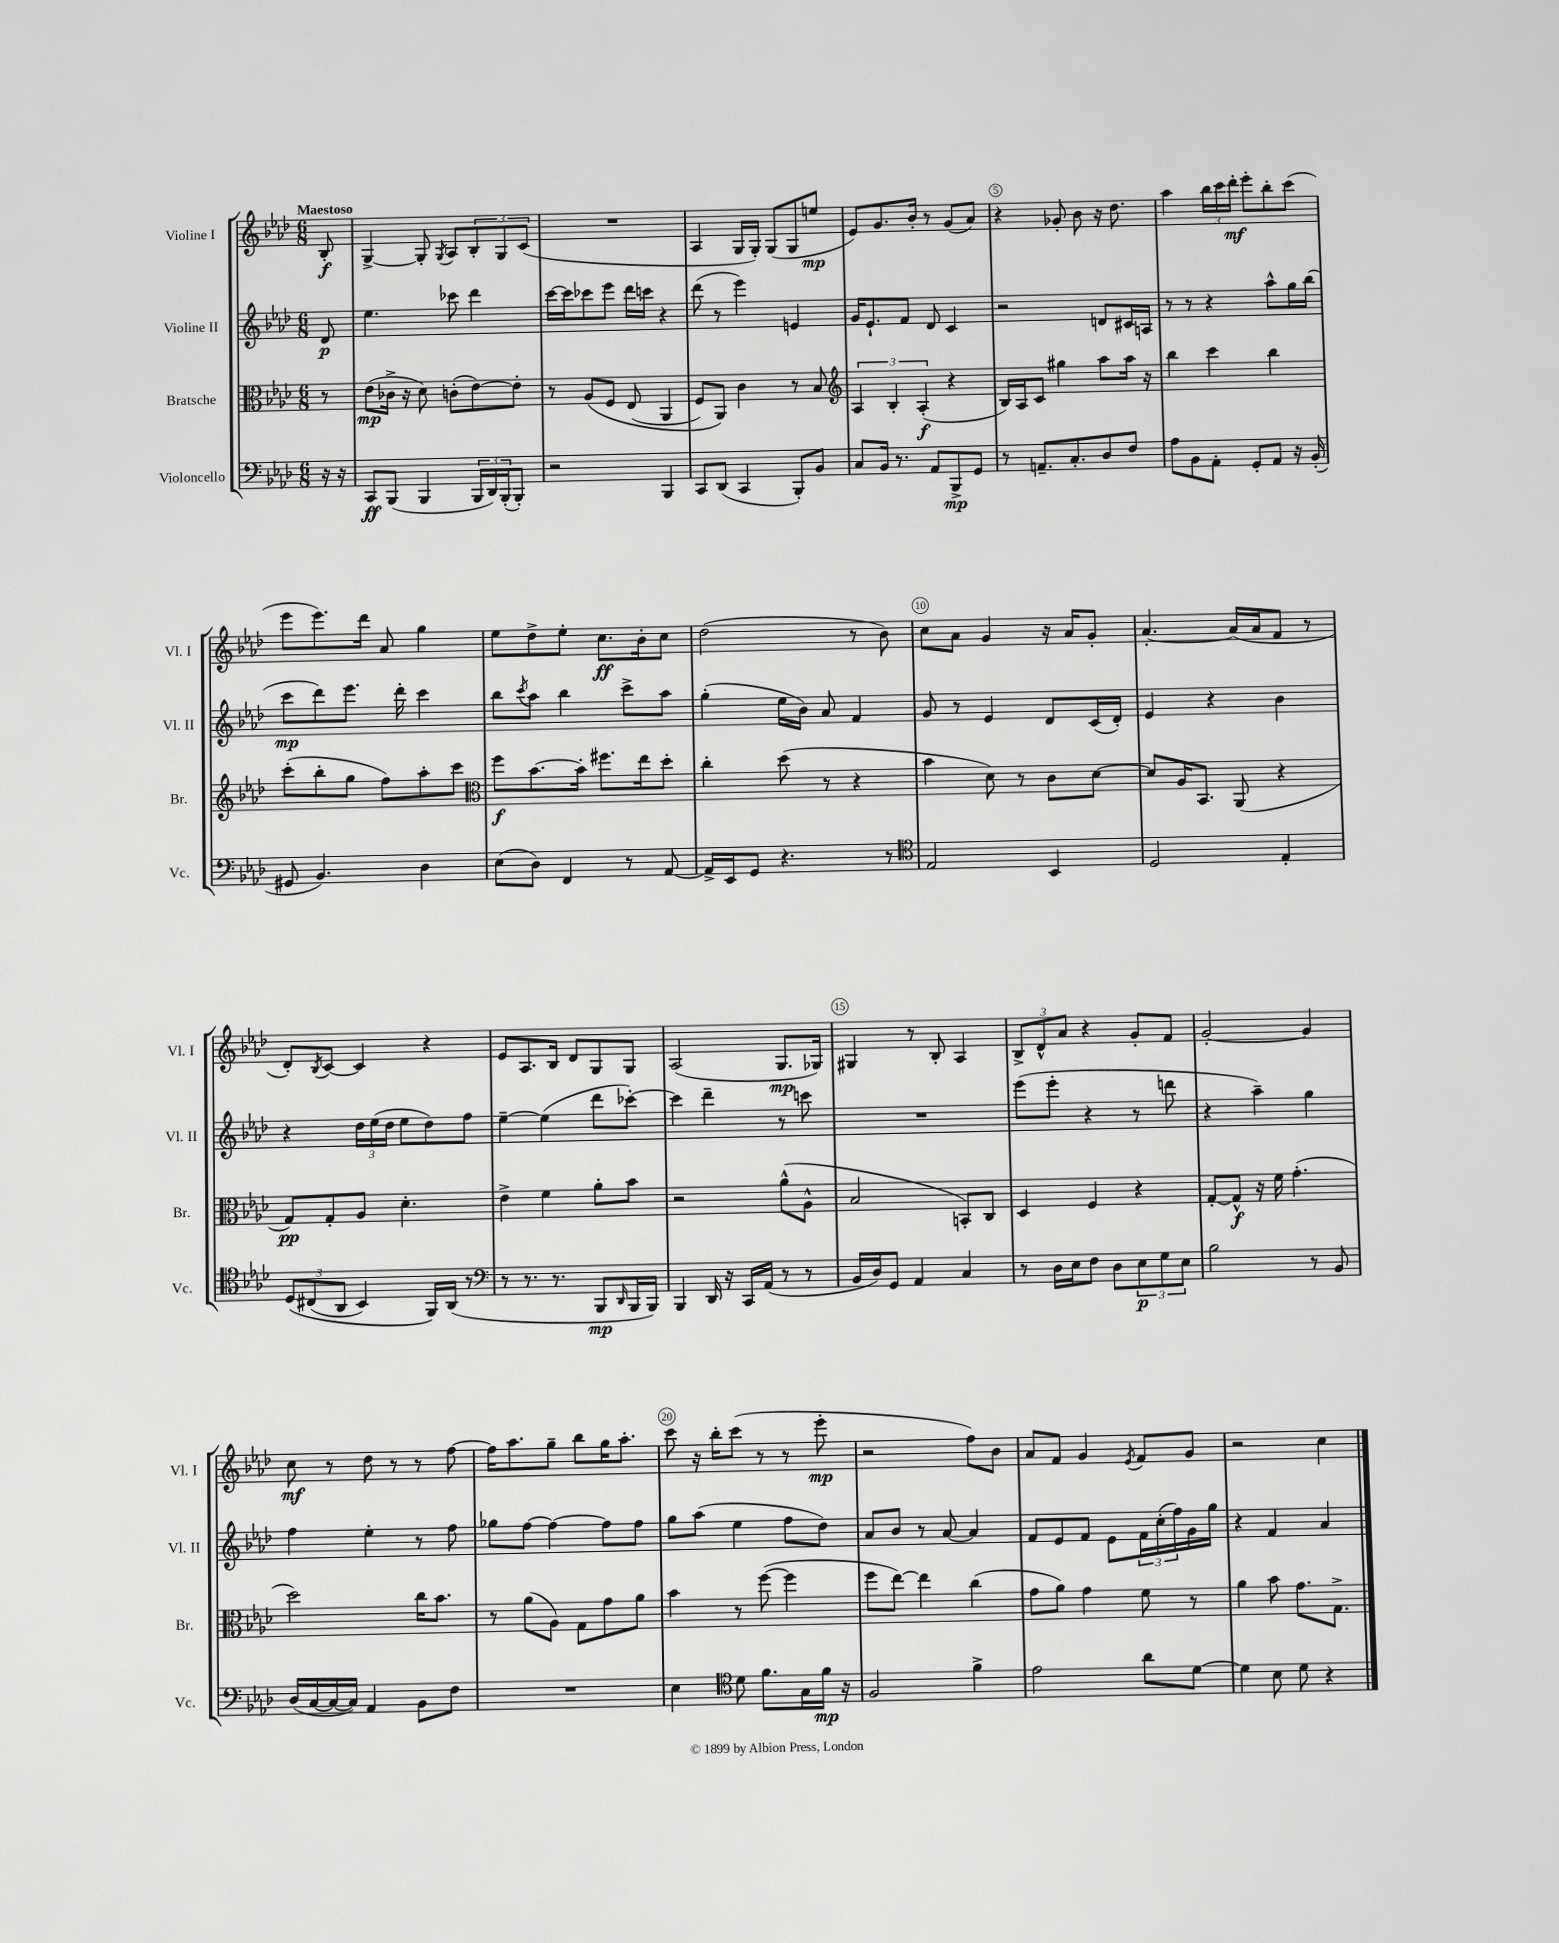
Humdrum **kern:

**kern	**dynam	**kern	**dynam	**kern	**dynam	**kern	**dynam
*part4	*part4	*part3	*part3	*part2	*part2	*part1	*part1
*staff4	*staff4	*staff3	*staff3	*staff2	*staff2	*staff1	*staff1
*I"Violoncello	*	*I"Bratsche	*	*I"Violine II	*	*I"Violine I	*
*I'Vc.	*	*I'Br.	*	*I'Vl. II	*	*I'Vl. I	*
*clefF4	*	*clefC3	*	*clefG2	*	*clefG2	*
*k[b-e-a-d-]	*	*k[b-e-a-d-]	*	*k[b-e-a-d-]	*	*k[b-e-a-d-]	*
*M6/8	*	*M6/8	*	*M6/8	*	*M6/8	*
=	=	=	=	=	=	=	=
!	!	!	!	!	!	!LO:TX:a:B:t=Maestoso	!
16r	.	8r	.	8d-/	p	8B-'/	f
16r	.	.	.	.	.	.	.
=1	=1	=1	=1	=1	=1	=1	=1
8CC/L	ff	(8e-\L	mp	4.ee-\	.	[4G^/	.
(8BBB-/J	.	16c-X^\Jk	.	.	.	.	.
.	.	16r	.	.	.	.	.
4BBB-/	.	8d-\)	.	.	.	8G'/]	.
.	.	.	.	.	.	8qG/	.
.	.	(8cn'\L	.	8ccc-X\	.	8A-/L	.
24BBB-/LL	.	[8e-\)	.	4ddd-\	.	12B-'/	.
24DD-/)	.	.	.	.	.	.	.
(24BBB-'/J	.	.	.	.	.	12G/	.
8BBB-'/J)	.	8e-'\J]	.	.	.	.	.
.	.	.	.	.	.	(12c/J	.
=2	=2	=2	=2	=2	=2	=2	=2
2r	.	8r	.	[16ccc\LL	.	2.r	.
.	.	.	.	16ccc\J]	.	.	.
.	.	(8A-/L	.	8ccc-X\	.	.	.
.	.	8F/J	.	8eee-\J	.	.	.
.	.	(8E-/	.	16ddd-\LL	.	.	.
.	.	.	.	16cccn\JJ	.	.	.
4BBB-/	.	4AA-/	.	4r	.	.	.
=3	=3	=3	=3	=3	=3	=3	=3
8CC/L	.	8F/L)	.	(8ddd-\	.	4A-/	.
(8DD-/J	.	8AA-/J)	.	8r	.	.	.
4CC/	.	4c\	.	4eee-\)	.	16G/LL	.
.	.	.	.	.	.	16G'/JJ)	.
.	.	.	.	.	.	(8G/L	.
8BBB-'/L)	.	8r	.	4en/	.	8G/	.
8BB-/J	.	8B-/	.	.	.	8een/J	mp
=4	=4	=4	=4	=4	=4	=4	=4
*	*	*clefG2	*	*	*	*	*
8C/L	.	6A-/	.	16g/KL	.	8e-/L)	.
.	.	.	.	8.e-`/	.	.	.
16BB-/Jk	.	.	.	.	.	8.g/	.
.	.	6B-'/	.	.	.	.	.
8.r	.	.	.	.	.	.	.
.	.	.	.	8f/J	.	.	.
.	.	.	.	.	.	16b-'/Jk	.
.	.	(6A-'/	f	.	.	.	.
8AA-/L	.	.	.	8d-/	.	8r	.
8BBB-^/	mp	4r	.	4c/	.	(8g/L	.
8GG/J	.	.	.	.	.	8a-/J)	.
=5	=5	=5	=5	=5	=5	=5	=5
8r	.	16B-/LL)	.	2r	.	4r	.
.	.	16A-/J	.	.	.	.	.
8.AAn~/L	.	8c/J	.	.	.	.	.
.	.	4gg#X\	.	.	.	8g-X'/	.
8.C'/	.	.	.	.	.	.	.
.	.	.	.	.	.	8b-\	.
8D-/	.	8aa-\L	.	8dn/L	.	16r	.
.	.	.	.	.	.	8.dd-\	.
8F/J	.	16aa-\Jk	.	16c#X/L	.	.	.
.	.	16r	.	16An/JJ	.	.	.
=6	=6	=6	=6	=6	=6	=6	=6
8A-\L	.	4bb-\	.	8r	.	4aa-\	.
8BB-\	.	.	.	8r	.	.	.
8AA-'\J	.	4ccc\	.	4r	.	24bb-\LL	.
.	.	.	.	.	.	24ccc\	.
.	.	.	.	.	.	24ddd-'\JJ	mf
8GG'/L	.	.	.	.	.	8eee-'\L	.
8AA-/J	.	4bb-\	.	8aa-^^\L	.	8bb-'\	.
16r	.	.	.	16gg\L	.	(8ccc\J	.
(16BB-'/	.	.	.	(16bb-\JJ	.	.	.
!!LO:LB:g=z
=7	=7	=7	=7	=7	=7	=7	=7
8GG#X/	.	(8ccc'\L	.	8ccc\L	mp	8eee-\L	.
4.BB-/)	.	8bb-'\	.	8ddd-\)	.	8.eee-\)	.
.	.	8gg\J	.	8.eee-\J	.	.	.
.	.	.	.	.	.	16ddd-\Jk	.
.	.	8ff\L)	.	.	.	8a-/	.
.	.	.	.	16ddd-'\	.	.	.
4D-\	.	8aa-'\	.	4ccc\	.	4gg\	.
.	.	8ccc\J	.	.	.	.	.
=8	=8	=8	=8	=8	=8	=8	=8
*	*	*clefC3	*	*	*	*	*
(8E-\L	.	8ff\L	f	8bb-\L	.	8ee-\L	.
.	.	.	.	8qccc/	.	.	.
8D-\J)	.	[8.b-\	.	8aa-\J	.	8dd-^\	.
4FF/	.	.	.	4bb-\	.	8ee-'\J	.
.	.	16b-'\Jk]	.	.	.	.	.
.	.	8.ff#X\L	.	.	.	8.cc\L	ff
8r	.	.	.	8ccc^\L	.	.	.
.	.	16ee-\k	.	.	.	16b-'\k	.
[8AA-/	.	8dd-'\J	.	8aa-\J	.	8cc\J	.
=9	=9	=9	=9	=9	=9	=9	=9
16AA-^/LL]	.	4cc'\	.	(4gg'\	.	(2dd-\	.
16EE-/J	.	.	.	.	.	.	.
8GG/J	.	.	.	.	.	.	.
4.r	.	(8dd-\	.	16ee-\LL	.	.	.
.	.	.	.	16b-\JJ)	.	.	.
.	.	8r	.	8a-/	.	.	.
.	.	4r	.	4f/	.	8r	.
8r	.	.	.	.	.	8b-\)	.
=10	=10	=10	=10	=10	=10	=10	=10
*clefC4	*	*	*	*	*	*	*
2E-/	.	4b-\	.	8g/	.	8cc\L	.
.	.	.	.	8r	.	8a-\J	.
.	.	8d-\)	.	4e-/	.	4g/	.
.	.	8r	.	.	.	.	.
4BB-/	.	8c\L	.	8d-/L	.	16r	.
.	.	.	.	.	.	16a-/KL	.
.	.	[8d-\J	.	(16c/L	.	8g'/J	.
.	.	.	.	16d-'/JJ)	.	.	.
=11	=11	=11	=11	=11	=11	=11	=11
2D-/	.	8d-/L]	.	4e-/	.	[4.a-'/	.
.	.	16A-/K	.	.	.	.	.
.	.	8.BB-/J	.	.	.	.	.
.	.	.	.	4r	.	.	.
.	.	(8AA-/	.	.	.	(16a-/LL]	.
.	.	.	.	.	.	16a-/J	.
4E-'/	.	4r	.	4b-\	.	8f/J	.
.	.	.	.	.	.	8r	.
!!LO:LB:g=z
=12	=12	=12	=12	=12	=12	=12	=12
(12D-/L	.	8G/L)	pp	4r	.	8d-'/L)	.
(12C#X/	.	.	.	.	.	.	.
.	.	.	.	.	.	8qB-/	.
.	.	8G'/	.	.	.	[8c/J	.
12AA-/J	.	.	.	.	.	.	.
4BB-/)	.	8A-/J	.	24dd-\LL	.	4c/]	.
.	.	.	.	(24ee-\	.	.	.
.	.	.	.	24dd-\JJ	.	.	.
.	.	4.d-'\	.	8ee-\L	.	.	.
16FF/LL)	.	.	.	8dd-\)	.	4r	.
(16AA-/JJ	.	.	.	.	.	.	.
8r	.	.	.	8ff\J	.	.	.
=13	=13	=13	=13	=13	=13	=13	=13
*clefF4	*	*	*	*	*	*	*
8r	.	4e-^\	.	[4ee-~\	.	8e-/L	.
8.r	.	.	.	.	.	8.A-/	.
.	.	4f\	.	(4ee-\]	.	.	.
8.r	.	.	.	.	.	16B-/Jk	.
.	.	.	.	.	.	8d-/L	.
8BBB-/L	mp	8a-'\L	.	8ddd-\L	.	8G/	.
16qqDD-/	.	.	.	.	.	.	.
16BBB-/L	.	8b-\J	.	[8ccc-X'\J)	.	8G/J	.
16BBB-/JJ)	.	.	.	.	.	.	.
=14	=14	=14	=14	=14	=14	=14	=14
4BBB-/	.	2r	.	4ccc-\]	.	(2A-/	.
16DD-/	.	.	.	4ddd-~\	.	.	.
16r	.	.	.	.	.	.	.
16CC/LL	.	.	.	.	.	.	.
(16AA-/JJ	.	.	.	.	.	.	.
8r	.	(8a-^^\L	.	8r	.	8.G/L	mp
8r	.	8A-^^\J	.	8cccn\	.	.	.
.	.	.	.	.	.	16G-X/Jk)	.
=15	=15	=15	=15	=15	=15	=15	=15
16BB-/LL	.	2B-/	.	2.r	.	4G#X/	.
16D-/J)	.	.	.	.	.	.	.
8GG/J	.	.	.	.	.	.	.
4AA-/	.	.	.	.	.	8r	.
.	.	.	.	.	.	8B-'/	.
4C/	.	8BBn'/L)	.	.	.	4A-/	.
.	.	8C/J	.	.	.	.	.
=16	=16	=16	=16	=16	=16	=16	=16
8r	.	4D-/	.	(8eee-\L	.	12B-^/L	.
.	.	.	.	.	.	12d-^^/	.
16D-\LL	.	.	.	8eee-'\J	.	.	.
.	.	.	.	.	.	12a-/J	.
16E-\J	.	.	.	.	.	.	.
8F\J	.	4F/	.	4r	.	4r	.
8D-\L	.	.	.	.	.	.	.
12E-\	p	4r	.	8r	.	8g'/L	.
12G\	.	.	.	.	.	.	.
.	.	.	.	8dddn\	.	8f/J	.
12E-\J	.	.	.	.	.	.	.
=17	=17	=17	=17	=17	=17	=17	=17
2B-\	.	[8G'/L	.	4r	.	[2g'/	.
.	.	8G^^/J]	f	.	.	.	.
.	.	16r	.	4aa-~\)	.	.	.
.	.	16f\	.	.	.	.	.
.	.	(4.g'\	.	.	.	.	.
8r	.	.	.	4gg\	.	4g/]	.
8BB-/	.	.	.	.	.	.	.
!!LO:LB:g=z
=18	=18	=18	=18	=18	=18	=18	=18
(16D-/LL	.	2dd-\)	.	4ff\	.	8cc\	mf
[16C/	.	.	.	.	.	.	.
16C/_	.	.	.	.	.	8r	.
16C/JJ])	.	.	.	.	.	.	.
4AA-/	.	.	.	4ee-'\	.	8dd-\	.
.	.	.	.	.	.	8r	.
8BB-\L	.	16cc\KL	.	8r	.	8r	.
.	.	8.b-\J	.	.	.	.	.
8F\J	.	.	.	8ff\	.	[8ff\	.
=19	=19	=19	=19	=19	=19	=19	=19
2.r	.	8r	.	8gg-X\L	.	16ff\KL]	.
.	.	.	.	.	.	8.aa-\	.
.	.	(8a-\L	.	[8ff\J	.	.	.
.	.	8A-\J)	.	4ff\_	.	8gg~\J	.
.	.	8G\L	.	.	.	8bb-\L	.
.	.	8g\	.	8ff\L]	.	16gg\K	.
.	.	.	.	.	.	8.aa-'\J	.
.	.	8a-\J	.	8ff\J	.	.	.
=20	=20	=20	=20	=20	=20	=20	=20
4E-\	.	4b-\	.	8gg\L	.	8ccc\	.
.	.	.	.	(8aa-\J	.	16r	.
.	.	.	.	.	.	16bb-'\KL	.
*clefC4	*	*	*	*	*	*	*
8d-\	.	8r	.	4ee-\	.	(8ccc\J	.
8.f\L	.	([8ff\	.	.	.	8r	.
.	.	4ff\]	.	8ff\L	.	8r	.
16G\L	.	.	.	.	.	.	.
16f\JJ	mp	.	.	8dd-\J)	.	8eee-'\	mp
16r	.	.	.	.	.	.	.
=21	=21	=21	=21	=21	=21	=21	=21
2F/	.	8ff\L	.	8a-/L	.	2r	.
.	.	[8ee-\J)	.	8b-/J	.	.	.
.	.	4ee-\]	.	8r	.	.	.
.	.	.	.	[8a-/	.	.	.
4f^\	.	(4cc\	.	4a-/]	.	8ff\L)	.
.	.	.	.	.	.	8b-\J	.
=22	=22	=22	=22	=22	=22	=22	=22
2e-\	.	8g\L	.	8f/L	.	8a-/L	.
.	.	8a-\J)	.	8e-/	.	8f/J	.
.	.	4g\	.	8f/J	.	4g/	.
.	.	.	.	8e-\L	.	.	.
.	.	.	.	.	.	8qe-/	.
8a-\L	.	8f\	.	24f\L	.	8f/L	.
.	.	.	.	(24cc'\	.	.	.
.	.	.	.	24ff\)	.	.	.
[8d-\J	.	8r	.	16g\	.	8g/J	.
.	.	.	.	16gg\JJ	.	.	.
=23	=23	=23	=23	=23	=23	=23	=23
4d-\]	.	4a-\	.	4r	.	2r	.
8B-\	.	8b-\	.	4f/	.	.	.
8d-\	.	8.g\L	.	.	.	.	.
4r	.	.	.	4a-/	.	4cc\	.
.	.	8.G^\J	.	.	.	.	.
==	==	==	==	==	==	==	==
*-	*-	*-	*-	*-	*-	*-	*-
